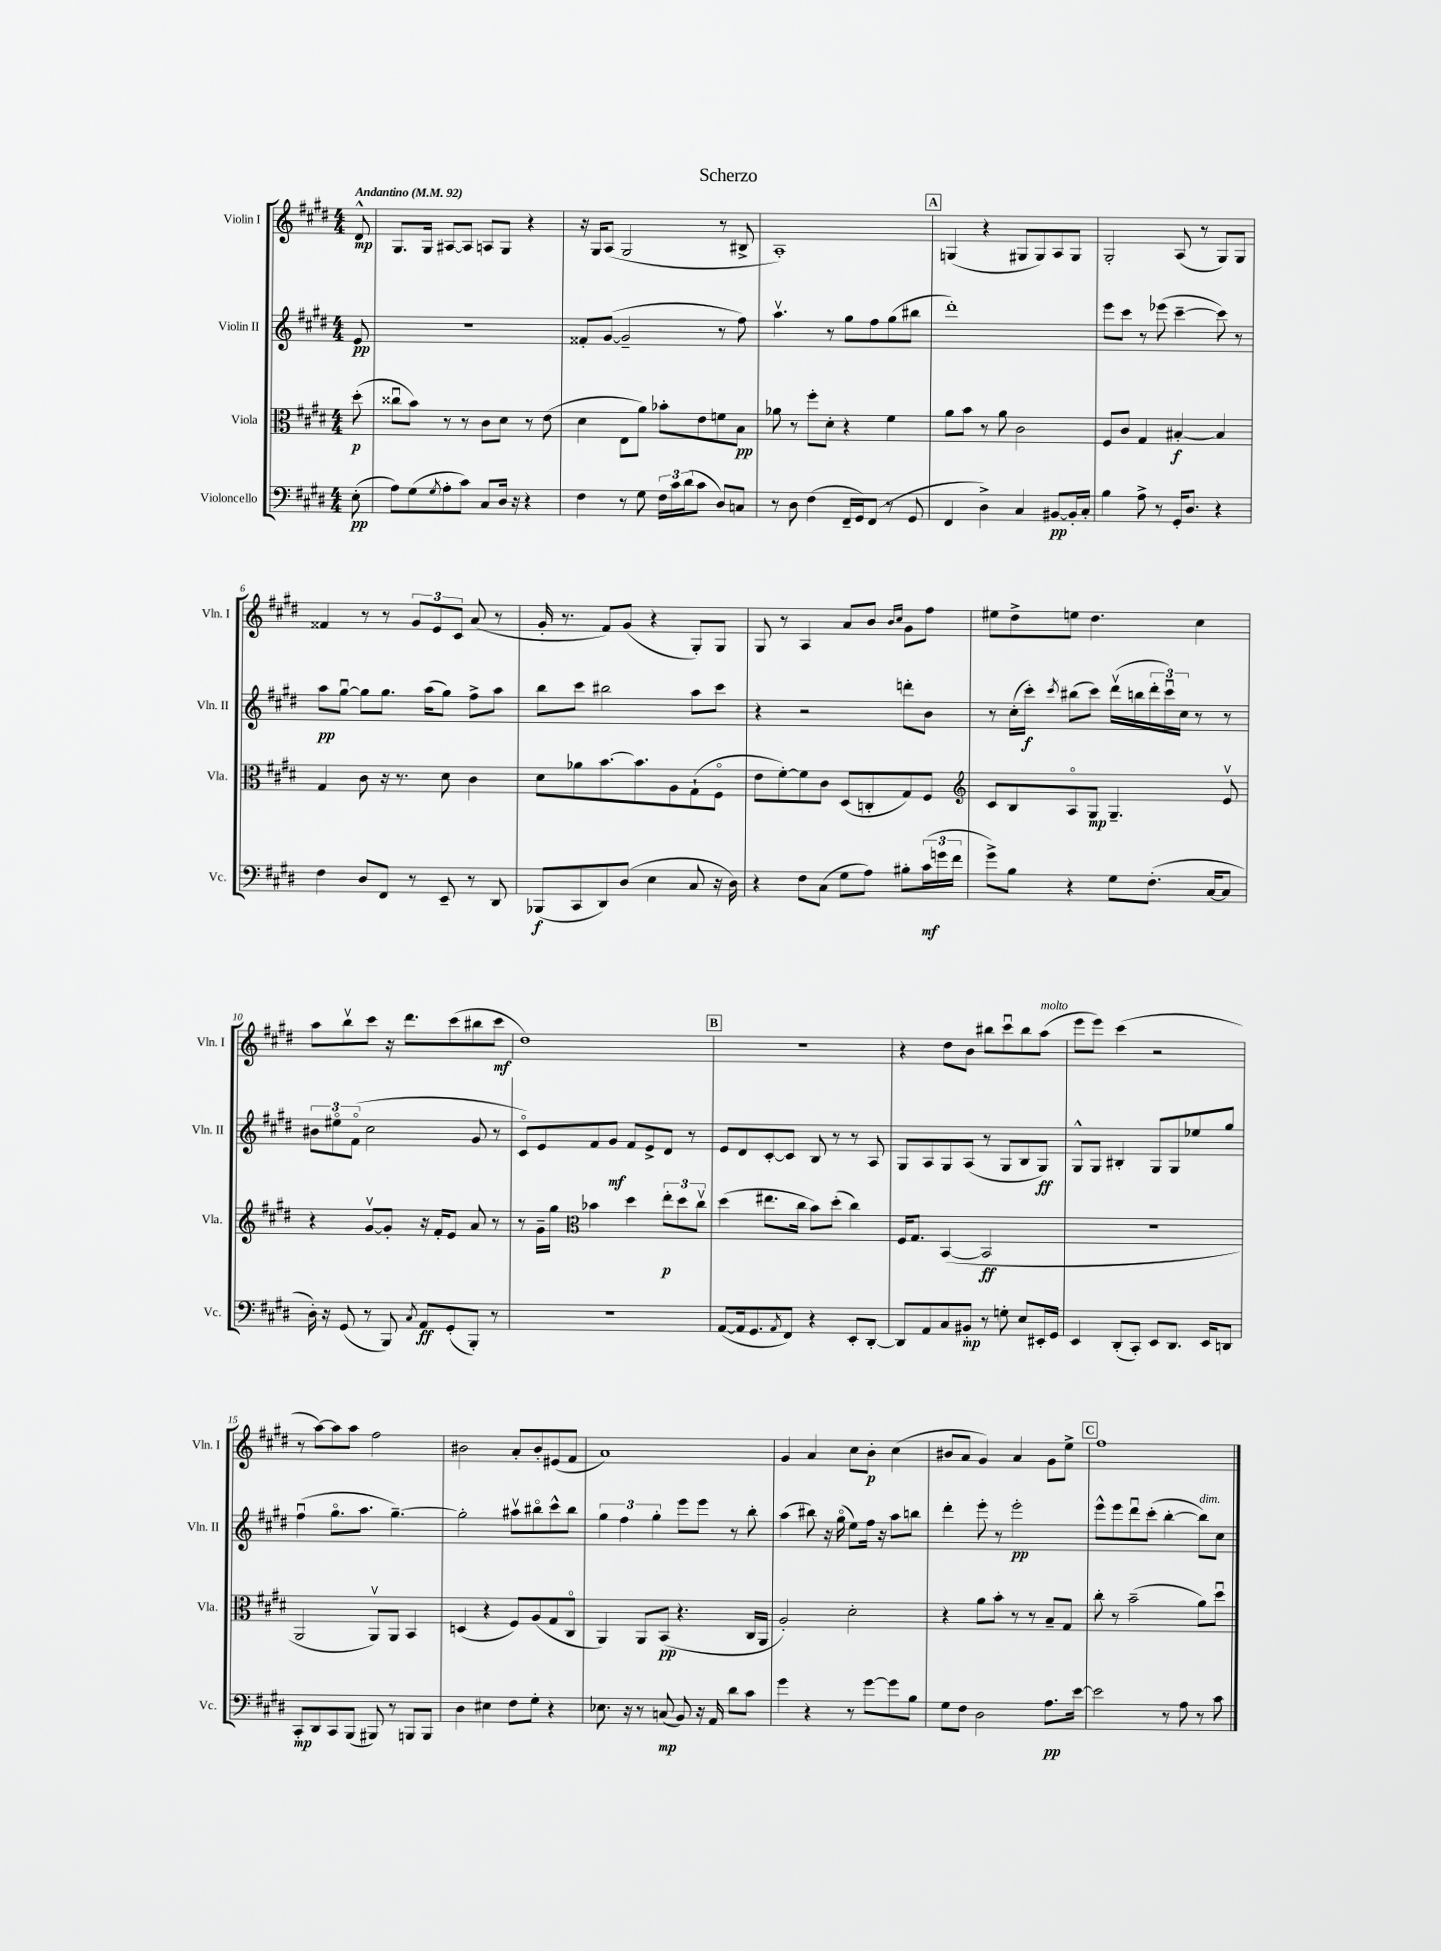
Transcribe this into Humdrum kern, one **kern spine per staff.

**kern	**kern	**kern	**kern
*staff4	*staff3	*staff2	*staff1
*clefF4	*clefC3	*clefG2	*clefG2
*k[f#c#g#d#]	*k[f#c#g#d#]	*k[f#c#g#d#]	*k[f#c#g#d#]
*M4/4	*M4/4	*M4/4	*M4/4
*MM92	*MM92	*MM92	*MM92
(8E'	(8dd#'	8e	8d#^^
=	=	=	=
8A)	8cc##u	1r	8.G#
(8G#	8b)	.	.
.	.	.	16G#
8qG#	.	.	.
8A'	8r	.	[8A#
8c#)	8r	.	8A#]
8C#	8c#	.	8A
16D#	8d#	.	8G#
16r	.	.	.
4r	8r	.	4r
.	(8e	.	.
=	=	=	=
4F#	4d#	8f##'	16r
.	.	.	16G#
.	.	([8g#	(8A
8r	8E	2g#~]	2G#
8G#	8a)	.	.
24F#	8b-'	.	.
24c#	.	.	.
(24d#	.	.	.
8c#	8e	.	.
8D#)	8f	8r	8r
8C	8B	8ff#)	8B#^
=	=	=	=
8r	8a-	4.aav	1A')
8D#	8r	.	.
(4F#	8ff#'	.	.
.	8d#'	8r	.
16FF#~	4r	8gg#	.
16GG#)	.	.	.
(8FF#	.	8ff#	.
8r	4f#	(8gg#	.
8GG#	.	8bb#	.
=	=	=	=
4FF#	8a	1ddd#')	(4G
.	8b	.	.
4D#^)	8r	.	4r
.	8a	.	.
4C#	2c#	.	8G#
.	.	.	8G#)
[8BB#	.	.	8A
16BB#']	.	.	8G#
16C#'	.	.	.
=	=	=	=
4B	8F#	8eee	2G#'
.	8c#	8ccc#	.
8A^	4G#	8r	.
8r	.	(8eee-	.
16GG#'	[4B#'	[4ccc#~	(8A
8.D#	.	.	.
.	.	.	8r
4r	4B#]	8ccc#])	8G#)
.	.	8r	8G#
=	=	=	=
4F#	4G#	8aa	4f##
.	.	[8gg#u	.
8D#	8c#	8gg#]	8r
8FF#	16r	8.gg#	8r
.	8.r	.	.
8r	.	.	12g#
.	.	(16aa	.
.	.	.	12e
8EE~	8d#	8gg#)	.
.	.	.	12c#
8r	4c#	8ff#^	(8a
8DD#	.	8aa	8r
=	=	=	=
(8BBB-	8d#	8bb	16g#'
.	.	.	8.r
8CC#	8a-	8ccc#	.
8DD#)	[8.b	2bb#	8f#)
(8D#	.	.	(8g#
.	8.b]	.	.
4E	.	.	4r
.	8A	.	.
8C#	(8G#`	8aa	8G#')
16r	8F#o	8ccc#	8G#
16D#)	.	.	.
=	=	=	=
4r	8e	4r	8G#
.	[8f#')	.	8r
8F#	8f#]	2r	4A
(8C#	8c#	.	.
8G#	(8D#	.	8a
8A)	8C'	.	8b
.	.	.	16qqb
.	.	.	16qqcc#
8B#'	8G#)	8ddd'	8g#
(24c#	8F#	8b	8ff#
24g	.	.	.
24f#	.	.	.
=	=	=	=
*	*clefG2	*	*
8g#^)	8c#	8r	8ee#
8B	8B	(16cc#'	8dd#^
.	.	16ccc#')	.
.	.	8qccc#	.
4r	8Ao	(8bb#	8ee
.	8G#	8ccc#)	4.dd#
8G#	4.G#~	(16ddd#v	.
.	.	16bb	.
(8.F#'	.	24ddd#'	.
.	.	24ccc#u)	.
.	.	24cc#	.
.	.	8r	4cc#
[16C#	.	.	.
8C#]	8ev	8r	.
=	=	=	=
16D#')	4r	12b#	8aa
16r	.	.	.
.	.	12ee#o	.
(8GG#	.	.	8bbv
.	.	(12f#o	.
8r	[8g#v	2cc#	8ccc#
8BBB)	8g#']	.	16r
.	.	.	8.ddd#
8qC#	.	.	.
8AA	16r	.	.
.	16f#'	.	.
(8GG#'	8e	.	(8ccc#
8BBB')	8a	8g#	8bb#
8r	8r	8r	8ccc#
=	=	=	=
1r	8r	8c#o)	1dd#)
.	16g#~	8e	.
.	16gg#	.	.
*	*clefC3	*	*
.	4b-	8f#	.
.	.	8g#	.
.	4dd#	8f#	.
.	.	8e^	.
.	12ee'	8d#	.
.	12dd#	.	.
.	.	8r	.
.	12cc#v	.	.
=	=	=	=
([8AA	(4dd#	8e	1r
16AA]	.	8d#	.
8.GG#	.	.	.
.	8.ee#	[8c#'	.
8qAA	.	.	.
8FF#)	.	8c#]	.
.	16cc#	.	.
4r	8b)	8B	.
.	(8dd#'	8r	.
8EE'	4cc#)	8r	.
[8DD#'	.	8A	.
=	=	=	=
8DD#]	16F#	8G#	4r
.	8.G#	.	.
8AA	.	8A	.
8C#	([4BB	8G#	8dd#
8BB#'	.	(8A	8b
8r	2BB]	8r	8bb#
8G'	.	8G#	8ccc#u
8E	.	8B	8bb#
16EE#'	.	8G#)	(8aa
16GG#	.	.	.
=	=	=	=
4EE	1r	8G#^^	8eee
.	.	8G#	8eee)
(8DD#'	.	4B#'	(4ccc#
8CC#')	.	.	.
8EE	.	8G#	2r
8.DD#	.	8G#	.
.	.	8ee-	.
16EE	.	.	.
8DD	.	8gg#	.
=	=	=	=
8CC#'	2AA	(4ff#u	8r
8DD#	.	.	[8aa)
8CC#	.	8.gg#o	8aa]
(8BBB	.	.	8aa
.	.	8.aa	.
8BBB#)	8AAv)	.	2ff#
8r	8AA	[4.gg#~)	.
8BBB	4BB	.	.
8BBB	.	.	.
=	=	=	=
4D#	(4D	2gg#']	2b#
4E#	4r	.	.
8F#	8F#)	8aa#v	8a'
8G#'	(8A	8bb#o	8b#'
4r	8G#	8ccc#^^	(8e#
.	8C#o	8bb#	8f#
=	=	=	=
8.E-	4AA)	6gg#	1a)
.	.	6ff#	.
16r	.	.	.
8r	8AA	.	.
.	.	6gg#'	.
(8C	(8BB	.	.
8BB)	4.r	8eee	.
16r	.	8eee	.
16AA	.	.	.
8d#	.	8r	.
8c#	16C#	8bb'	.
.	16AA	.	.
=	=	=	=
4g#	2A')	(4aa	4g#
4r	.	8bb#)	4a
.	.	16r	.
.	.	(16gg#o	.
8r	2d#'	8ee)	8cc#
[8g#	.	16ff#	8b'
.	.	16r	.
8g#]	.	8aa	(4cc#
8B	.	8bb	.
=	=	=	=
8G#	4r	4ddd#'	8b#
8F#	.	.	8a
2D#	8a	8eee'	4g#)
.	8b'	8r	.
.	8r	2eee'	4a
.	8r	.	.
8.A	8B~	.	8g#
.	8G#	.	8ee^
[16e	.	.	.
=	=	=	=
2e]	8cc#'	8eee^^	1ff#
.	8r	8eee	.
.	(2b~	8ddd#u	.
.	.	(8ccc#'	.
8r	.	[4bb'	.
8A	.	.	.
8r	8a)	8bb])	.
8c#	8dd#u	8cc#	.
==	==	==	==
*-	*-	*-	*-
